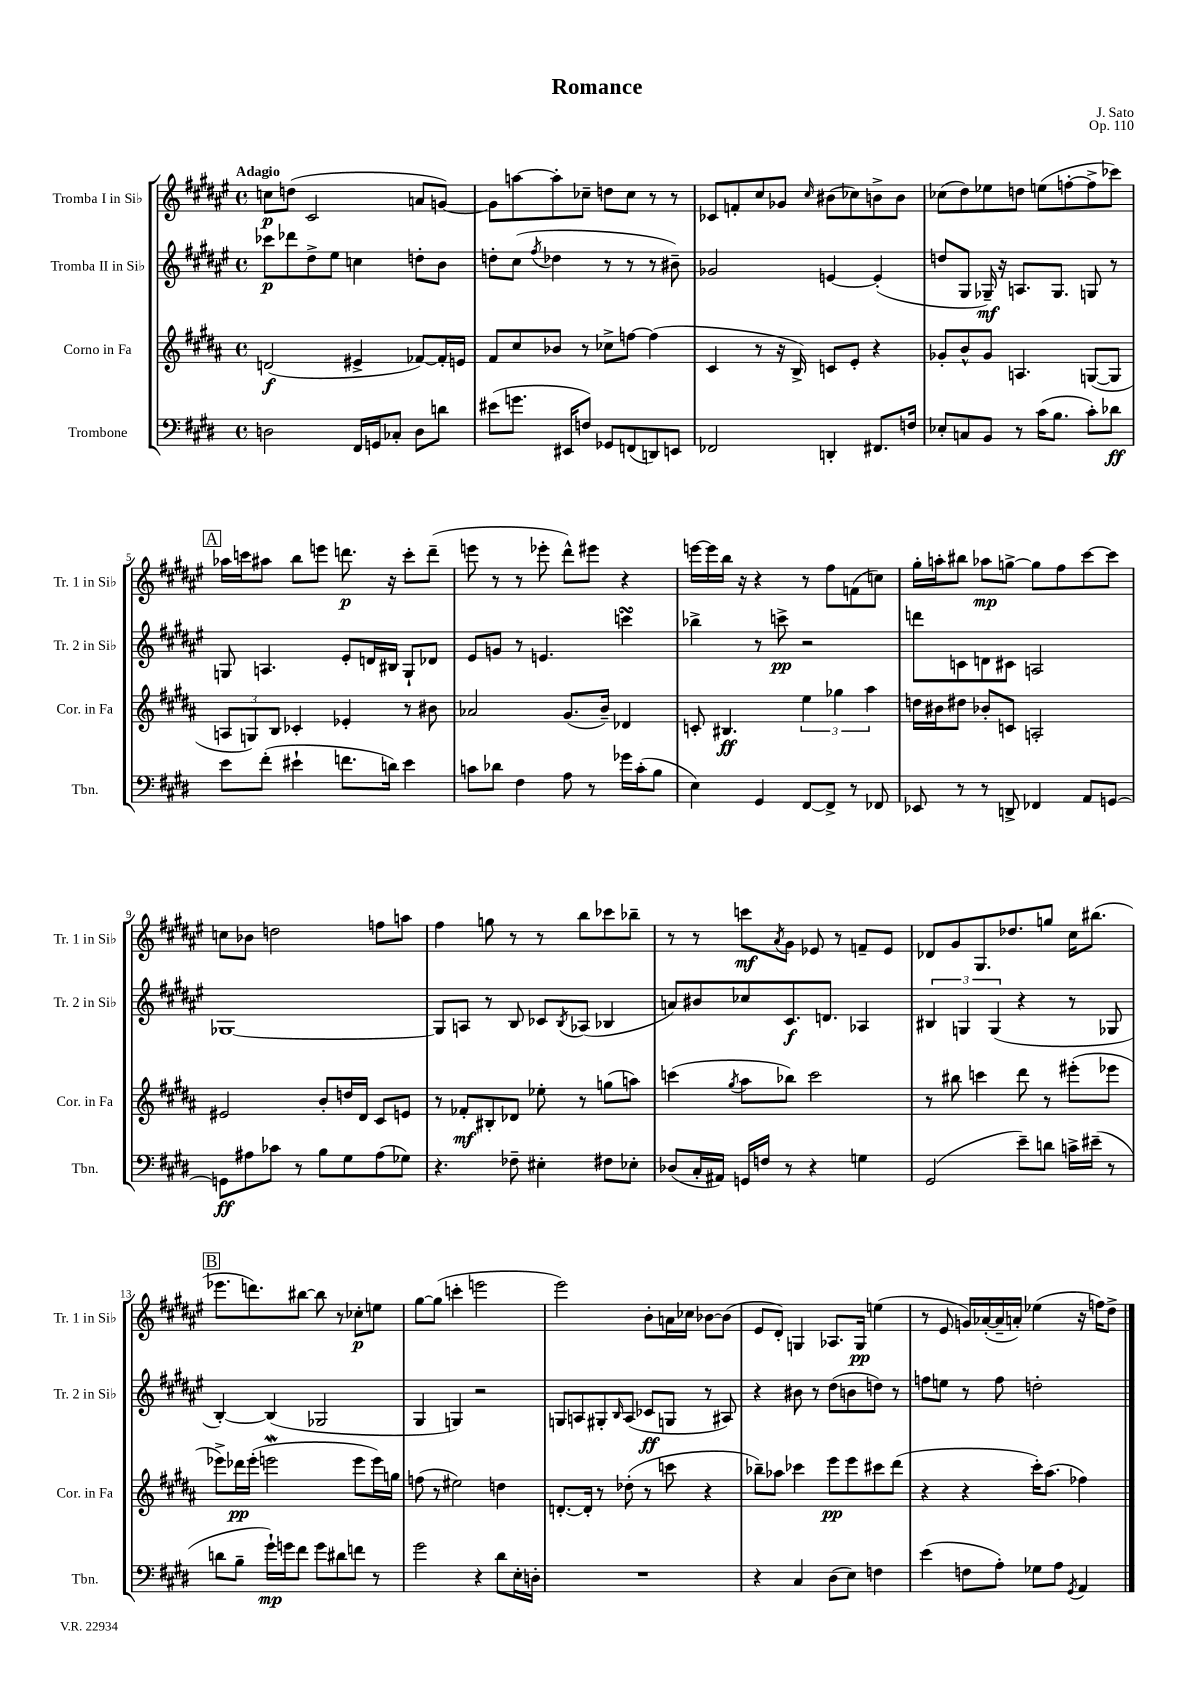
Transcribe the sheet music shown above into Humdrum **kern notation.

**kern	**dynam	**kern	**dynam	**kern	**dynam	**kern	**dynam
*part4	*part4	*part3	*part3	*part2	*part2	*part1	*part1
*staff4	*staff4	*staff3	*staff3	*staff2	*staff2	*staff1	*staff1
*I"Trombone	*	*I"Corno in Fa	*	*I"Tromba II in Si♭	*	*I"Tromba I in Si♭	*
*I'Tbn.	*	*I'Cor. in Fa	*	*I'Tr. 2 in Si♭	*	*I'Tr. 1 in Si♭	*
*clefF4	*	*clefG2	*	*clefG2	*	*clefG2	*
*k[f#c#g#d#]	*	*k[f#c#g#d#a#]	*	*k[f#c#g#d#a#e#]	*	*k[f#c#g#d#a#e#]	*
*M4/4	*	*M4/4	*	*M4/4	*	*M4/4	*
*met(c)	*	*met(c)	*	*met(c)	*	*met(c)	*
=1	=1	=1	=1	=1	=1	=1	=1
!	!	!	!	!	!	!LO:TX:a:B:t=Adagio	!
2Dn\	.	(2dn/	f	8ccc-X\L	p	8ccn\L	p
.	.	.	.	8ddd-X\	.	(8ddn\J	.
.	.	.	.	8dd#^\	.	2c#/	.
.	.	.	.	8ee#\J	.	.	.
16FF#/LL	.	4e#X^/	.	4ccn\	.	.	.
16GGn/J	.	.	.	.	.	.	.
8C-X'/J	.	.	.	.	.	.	.
8D\L	.	[8f-X/L)	.	8ddn'\L	.	8an/L	.
8dn\J	.	16f-'/L]	.	8b\J	.	[8gn/J)	.
.	.	16en/JJ	.	.	.	.	.
=2	=2	=2	=2	=2	=2	=2	=2
(8e#X\L	.	8f#/L	.	8ddn'\L	.	8g\L]	.
8.gn\J	.	8cc#/	.	(8cc#\J	.	[8aan\	.
.	.	.	.	8qff#/	.	.	.
.	.	8b-X/J	.	4dd-X\	.	8aa'\]	.
16EE#X/KL	.	.	.	.	.	.	.
8Fn/J)	.	8r	.	.	.	8cc-X~\J	.
8GG-X/L	.	8cc-X^\L	.	8r	.	8ddn\L	.
(8FFn/	.	[8ffn\J	.	8r	.	8cc-\J	.
8DDn/)	.	(4ff\]	.	8r	.	8r	.
8EEn/J	.	.	.	8b#X~\)	.	8r	.
=3	=3	=3	=3	=3	=3	=3	=3
2FF-X/	.	4c#/	.	2g-X/	.	8c-X/L	.
.	.	.	.	.	.	8fn'/	.
.	.	8r	.	.	.	8cc#/	.
.	.	16r	.	.	.	8g-X/J	.
.	.	16B^/)	.	.	.	.	.
.	.	.	.	.	.	16qqcc#/	.
4DDn'/	.	8cn/L	.	[4en/	.	(8b#X\L	.
.	.	8e'/J	.	.	.	8cc-X\)	.
8.FF#X/L	.	4r	.	(4e'/]	.	8bn^\	.
.	.	.	.	.	.	8b\J	.
16Fn/Jk	.	.	.	.	.	.	.
=4	=4	=4	=4	=4	=4	=4	=4
8E-X'/L	.	8g-X'/L	.	8ddn/L	.	(8cc-X\L	.
8Cn/	.	8b^^/	.	8G#/J	.	8dd#\)	.
8BB/J	.	8g-/J	.	16G-X~/)	mf	8ee-X\	.
.	.	.	.	16r	.	.	.
8r	.	4.An/	.	8.An/L	.	8ddn\J	.
(16c#\KL	.	.	.	.	.	(8een\L	.
8.B\J	.	.	.	8.G-/J	.	.	.
.	.	.	.	.	.	[8ffn'\	.
8c#'\L)	.	([8Gn/L	.	8Gn/	.	8ff^\]	.
8d-X\J	ff	8G/J]	.	8r	.	8ccc-X\J)	.
!!LO:LB:g=z
!!LO:REH:place=s1:t=A
=5	=5	=5	=5	=5	=5	=5	=5
8e\L	.	12An/L	.	8Gn/	.	16aa-X\LL	.
.	.	.	.	.	.	16cccn\J	.
.	.	12Gn/)	.	.	.	.	.
(8f#'\J	.	.	.	4.An/	.	8aa#X\J	.
.	.	12B/J	.	.	.	.	.
4e#X`\	.	4c-X'/	.	.	.	8bb\L	.
.	.	.	.	.	.	8eeen\J	.
8.fn\L	.	4e-X'/	.	8e#'/L	.	8.dddn\	p
.	.	.	.	16dn/L	.	.	.
16dn\Jk)	.	.	.	16B#X/JJ	.	16r	.
4e#\	.	8r	.	8G`/L	.	8ccc'\L	.
.	.	8b#X\	.	8d-X/J	.	(8ddd~\J	.
=6	=6	=6	=6	=6	=6	=6	=6
8cn\L	.	2a-X/	.	8e#/L	.	8eeen\	.
8d-X\J	.	.	.	8gn/J	.	8r	.
4F#\	.	.	.	8r	.	8r	.
.	.	.	.	4.en/	.	8eee-X'\	.
8A\	.	(8.g#/L	.	.	.	8ddd#^^\L)	.
8r	.	.	.	.	.	8eee#X\J	.
.	.	16b~/Jk)	.	.	.	.	.
16g-X\LL	.	4d-X/	.	4cccnsSSs\	.	4r	.
(16c'\J	.	.	.	.	.	.	.
8B\J	.	.	.	.	.	.	.
=7	=7	=7	=7	=7	=7	=7	=7
4E\)	.	8cn'/	.	4bb-X^\	.	[16eeen\LL	.
.	.	.	.	.	.	16eee\]	.
.	.	4.B#X/	ff	.	.	16bb\JJ	.
.	.	.	.	.	.	16r	.
4GG#/	.	.	.	8r	.	4r	.
.	.	.	.	8cccn^\	pp	.	.
[8FF#/L	.	6ee\	.	2r	.	8r	.
8FF#^/J]	.	.	.	.	.	8ff#\L	.
.	.	6gg-X\	.	.	.	.	.
8r	.	.	.	.	.	(8fn\	.
.	.	6aa#\	.	.	.	.	.
8FF-X/	.	.	.	.	.	8ccn\J)	.
=8	=8	=8	=8	=8	=8	=8	=8
8EE-X/	.	16ddn\LL	.	8dddn\L	.	16gg#'\LL	.
.	.	16b#X\J	.	.	.	16aan'\J	.
8r	.	8dd#X\J	.	8cn\	.	8bb#X\J	.
8r	.	8b-X'/L	.	8dn\	.	8aa-X\L	mp
8DDn^/	.	8cn/J	.	8c#X\J	.	[8ggn^\J	.
4FF-X/	.	2An'/	.	2An/	.	8gg\L]	.
.	.	.	.	.	.	8ff#\	.
8AA/L	.	.	.	.	.	[8ccc#\	.
[8GGn/J	.	.	.	.	.	8ccc#\J]	.
!!LO:LB:g=z
=9	=9	=9	=9	=9	=9	=9	=9
8GGn\L]	ff	2e#X/	.	[1G-X	.	8ccn\L	.
8A#X\	.	.	.	.	.	8b-X\J	.
8c-X\J	.	.	.	.	.	2ddn\	.
8r	.	.	.	.	.	.	.
8B\L	.	8b'/L	.	.	.	.	.
8G#\	.	16ddn/L	.	.	.	.	.
.	.	16d#/JJ	.	.	.	.	.
(8A#\	.	8c#/L	.	.	.	8ffn\L	.
8G-X\J)	.	8en/J	.	.	.	8aan\J	.
=10	=10	=10	=10	=10	=10	=10	=10
4.r	.	8r	.	8G-/L]	.	4ff#\	.
.	.	8f-X'/L	mf	8An/J	.	.	.
.	.	8B#X'/	.	8r	.	8ggn\	.
8F-X~\	.	8d-X/J	.	8B/	.	8r	.
4E#X'\	.	8ee-X'\	.	8c-X/L	.	8r	.
.	.	.	.	8qB/	.	.	.
.	.	8r	.	(8A-X/J	.	8bb\L	.
8F#X\L	.	(8ggn\L	.	4B-X/	.	8ccc-X\	.
8E-X'\J	.	8aan\J)	.	.	.	8bb-X~\J	.
=11	=11	=11	=11	=11	=11	=11	=11
(8D-X/L	.	(4cccn\	.	8an/L)	.	8r	.
16C#'/L	.	.	.	8b#X/	.	8r	.
16AA#X/JJ)	.	.	.	.	.	.	.
.	.	8qgg#/	.	.	.	.	.
16GGn/LL	.	8aa#\L	.	8cc-X/	.	8cccn\L	mf
16Fn/JJ	.	.	.	.	.	.	.
.	.	.	.	.	.	8qa#/	.
8r	.	8bb-X\J)	.	8.c#/	f	8g#\J	.
4r	.	2ccc\	.	.	.	8e-X/	.
.	.	.	.	8.dn/J	.	.	.
.	.	.	.	.	.	8r	.
4Gn\	.	.	.	4A-X/	.	8fn~/L	.
.	.	.	.	.	.	8e-/J	.
=12	=12	=12	=12	=12	=12	=12	=12
(2GG#/	.	8r	.	6B#X/	.	8d-X/L	.
.	.	8bb#X\	.	.	.	8g#/	.
.	.	.	.	6Gn/	.	.	.
.	.	4cccn\	.	.	.	8.G#/	.
.	.	.	.	(6G/	.	.	.
.	.	.	.	.	.	8.dd-X/	.
8e~\L)	.	8ddd#\	.	4r	.	.	.
8dn\J	.	8r	.	.	.	8ggn/J	.
16cn^\LL	.	(8eee#X'\L	.	8r	.	16cc#\KL	.
(16e#X~\JJ	.	.	.	.	.	(8.bb#X\J	.
8r	.	8eee-X\J	.	8G-X/	.	.	.
!!LO:LB:g=z
!!LO:REH:place=s1:t=B
=13	=13	=13	=13	=13	=13	=13	=13
8dn\L	.	8eee-X^\L)	.	[4B'/)	.	8.eee-X\L	.
8B~\J	.	16ddd-X\L	pp	.	.	.	.
.	.	(16eee-'\JJ	.	.	.	8.dddn\)	.
16g#`\LL)	mp	2eeenw\	.	(4B/]	.	.	.
16gn\J	.	.	.	.	.	.	.
8f#\J	.	.	.	.	.	[8bb#X\J	.
8g\L	.	.	.	2G-X/	.	8bb#\]	.
8d#X\	.	.	.	.	.	8r	.
8fn\J	.	8eee\L	.	.	.	8cc-X'\L	p
8r	.	16eee\L)	.	.	.	8een\J	.
.	.	16ggn\JJ	.	.	.	.	.
=14	=14	=14	=14	=14	=14	=14	=14
2g#\	.	(8ffn\	.	4G#/	.	[8gg#\L	.
.	.	8r	.	.	.	(8gg#\J]	.
.	.	2ee#X\)	.	4Gn/)	.	4cccn'\	.
4r	.	.	.	2r	.	2eeen\	.
8d#\L	.	4ddn\	.	.	.	.	.
16E'\L	.	.	.	.	.	.	.
16Dn'\JJ	.	.	.	.	.	.	.
=15	=15	=15	=15	=15	=15	=15	=15
1r	.	[8.dn'/L	.	8Gn/L	.	2eee#\)	.
.	.	.	.	8An/	.	.	.
.	.	16d'/Jk]	.	.	.	.	.
.	.	8r	.	8G#X'/	.	.	.
.	.	.	.	16qqB/	.	.	.
.	.	(8dd-X'\	.	(8A/J	.	.	.
.	.	8r	.	8c-X/L	ff	8b'\L	.
.	.	8cccn\	.	8Gn/J	.	16an\L	.
.	.	.	.	.	.	16cc-X\JJ	.
.	.	4r	.	8r	.	[8b-X\L	.
.	.	.	.	8A#X/)	.	(8b-\J]	.
=16	=16	=16	=16	=16	=16	=16	=16
4r	.	8bb-X~\L)	.	4r	.	8e#/L	.
.	.	8aa-X\J	.	.	.	8d#'/J)	.
4C#/	.	4ccc-X\	.	8b#X\	.	4Gn/	.
.	.	.	.	8r	.	.	.
(8D#\L	.	8eee\L	pp	(8dd#\L	.	8.A-X/L	.
8E\J)	.	8eee\	.	8bn\	.	.	.
.	.	.	.	.	.	16G/Jk	pp
4Fn\	.	8ccc#X\	.	8ddn\J)	.	(4een\	.
.	.	(8ddd#\J	.	8r	.	.	.
=17	=17	=17	=17	=17	=17	=17	=17
(4e\	.	4r	.	8ffn\L	.	8r	.
.	.	.	.	8een\J	.	8e#/	.
8Fn\L	.	4r	.	8r	.	16gn/LL)	.
.	.	.	.	.	.	([16a-X'/	.
8A'\J)	.	.	.	8ff\	.	16a-~/]	.
.	.	.	.	.	.	16an'/JJ)	.
8G-X\L	.	16ccc#'\KL)	.	2ddn'\	.	(4ee-X\	.
.	.	(8.aa#\J	.	.	.	.	.
8A\J	.	.	.	.	.	.	.
8qGG#/	.	.	.	.	.	.	.
4AA/	.	4ff-X\)	.	.	.	16r	.
.	.	.	.	.	.	16ffn\KL)	.
.	.	.	.	.	.	8dd#^\J	.
==	==	==	==	==	==	==	==
*-	*-	*-	*-	*-	*-	*-	*-
